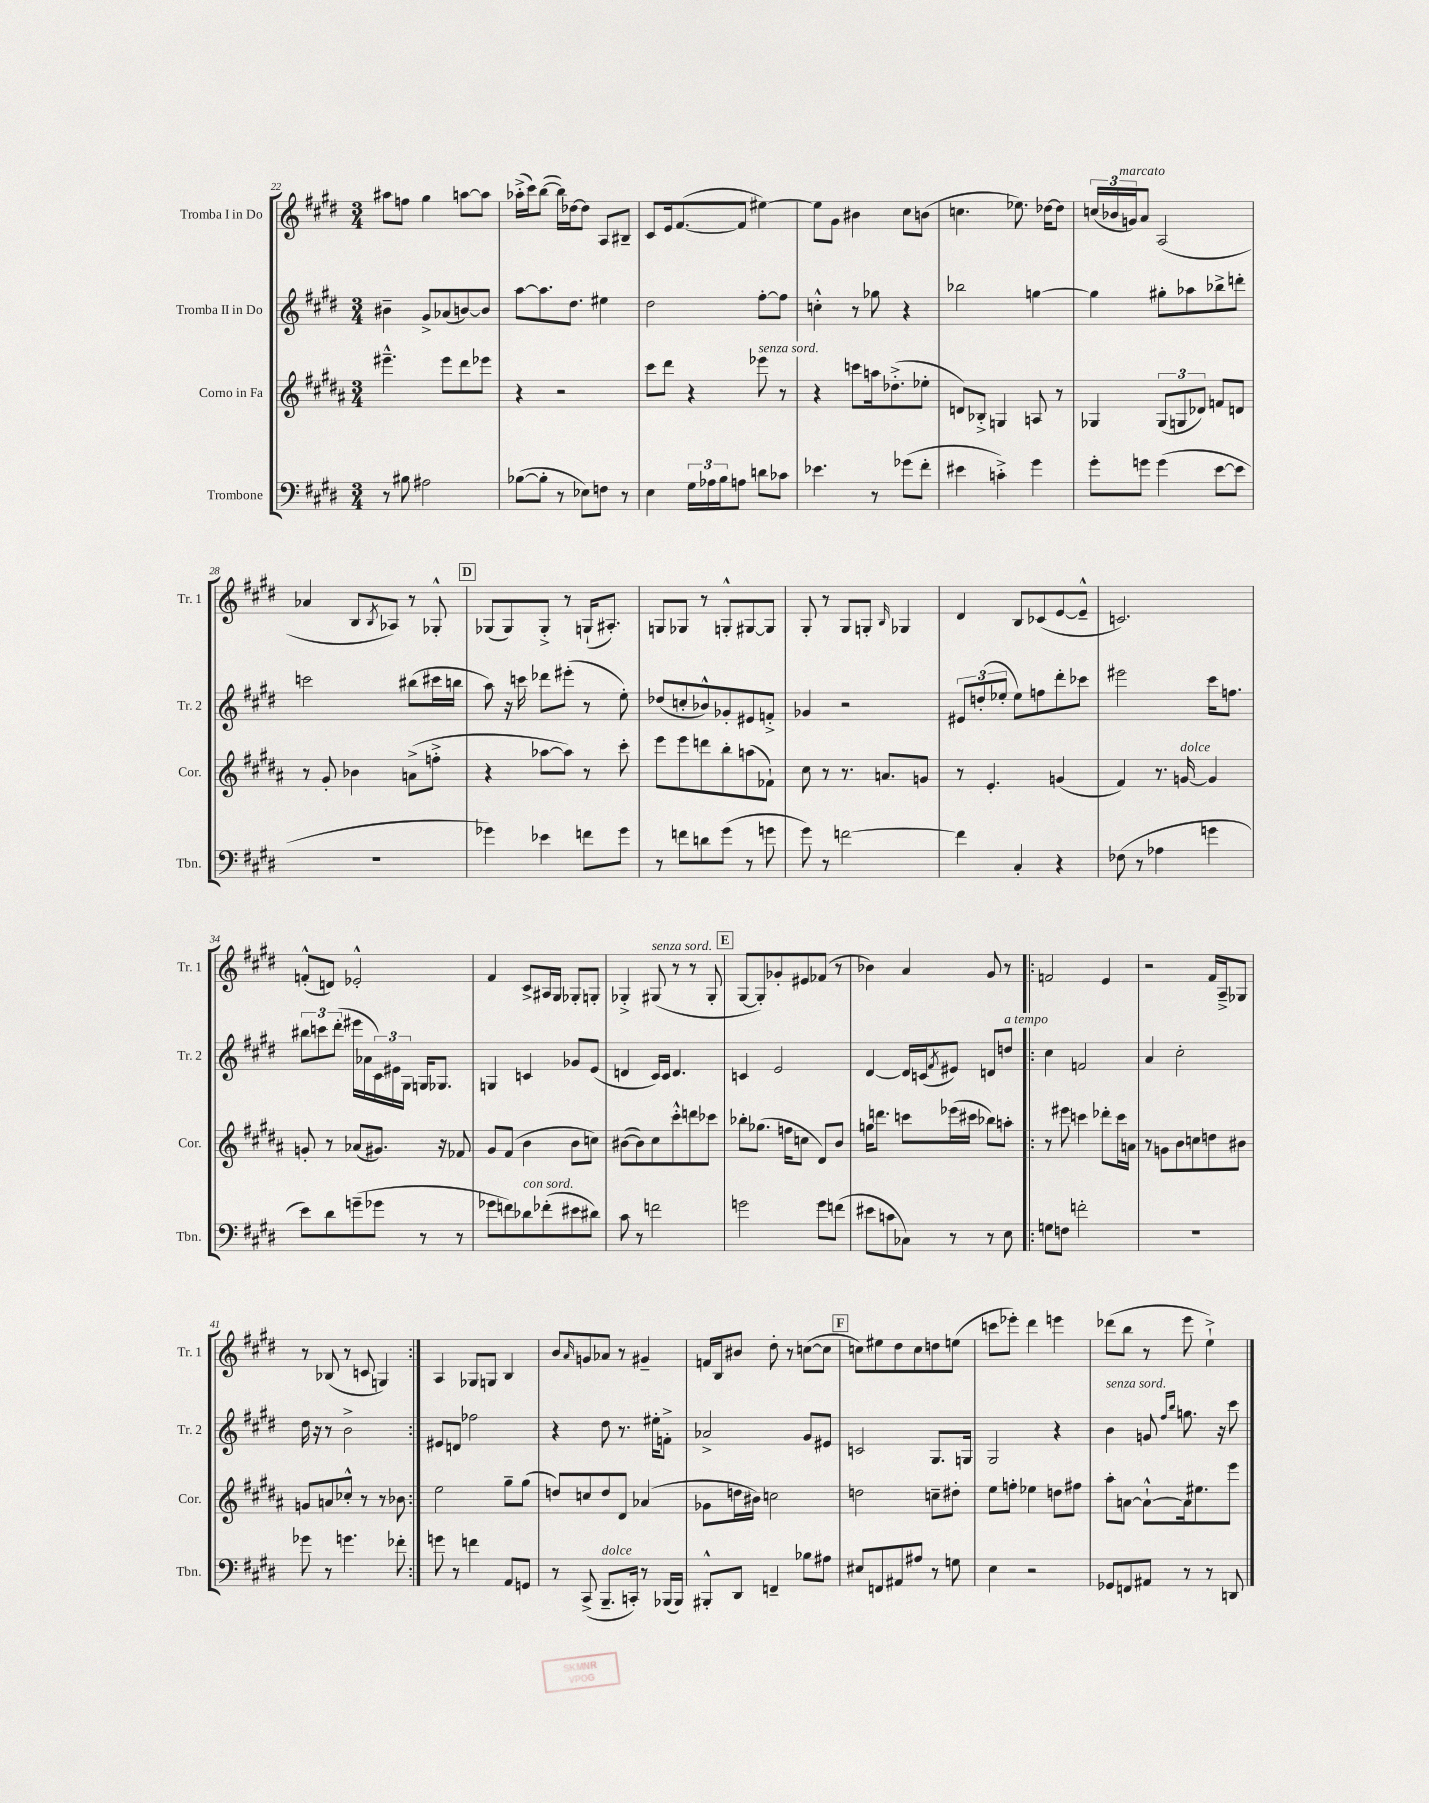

**kern	**kern	**kern	**kern
*part4	*part3	*part2	*part1
*staff4	*staff3	*staff2	*staff1
*I"Trombone	*I"Corno in Fa	*I"Tromba II in Do	*I"Tromba I in Do
*I'Tbn.	*I'Cor.	*I'Tr. 2	*I'Tr. 1
*clefF4	*clefG2	*clefG2	*clefG2
*k[f#c#g#d#]	*k[f#c#g#d#a#]	*k[f#c#g#d#]	*k[f#c#g#d#]
*M3/4	*M3/4	*M3/4	*M3/4
=22	=22	=22	=22
8r	4.eee#X~^^\	4b#X~\	8aa#X\L
8B#X\	.	.	8ffn\J
2A#X\	.	8g#^/L	4gg#\
.	8eee#\L	(8a-X/	.
.	8ddd#\	[8bn/)	[8aan\L
.	8eee-X\J	8b/J]	8aa\J]
=23	=23	=23	=23
([8B-X\L	4r	[8aa\L	(16aa-X'^\LL
.	.	.	16ccc#\J)
8B-'\J]	.	8.aa\]	([8bb\J
8r	2r	.	16bb\LL])
.	.	8.dd#\J	[16dd-X\J
8E-X\L)	.	.	8dd-\J]
8Fn\J	.	4ee#X\	8A/L
8r	.	.	8B#X~/J
=24	=24	=24	=24
4E\	8ccc#\L	2dd#\	8c#/L
.	8ddd#\J	.	16e/k
.	.	.	([8.f#/
24G#\LL	4r	.	.
24A-X\	.	.	.
24B\J	.	.	.
8An\J	.	.	8f#/J]
!	!LO:TX:a:i:t=senza sord.	!	!
8dn\L	8eee-X\	[8ff#'\L	[4ee#X\)
8c-X\J	8r	8ff#\J]	.
=25	=25	=25	=25
4.e-X\	4r	4ccn'^^\	8ee#\L]
.	.	.	8g#\J
.	8cccn\L	8r	4b#X\
8r	16aan\k	8gg-X\	.
.	(8.dd-X'^\	.	.
(8g-X\L	.	4r	8cc#\L
8f#'\J	8ee-X'\J	.	(8bn\J
=26	=26	=26	=26
4e#X\	8dn/L)	2bb-X\	4.ccn\
.	8B-X'^/J	.	.
4cn'^\)	4Gn/	.	.
.	.	.	8.ee-X\)
4g#\	8An/	[4ggn\	.
.	.	.	[16dd-X\KL
.	8r	.	8dd-\J]
=27	=27	=27	=27
8g#'\L	4G-X/	4gg\]	(24ccn/LL
.	.	.	24b-X/
!	!	!	!LO:TX:a:i:t=marcato
.	.	.	24gn/J)
8gn\J	.	.	8a/J
(4g\	(12G-/L	8gg#X'\L	(2A/
.	12Gn/	.	.
.	.	8aa-X\	.
.	12d-X/J)	.	.
[8e\L	8fn/L	8bb-X^\	.
8e\J]	8dn/J	8dddn'\J	.
!!LO:LB:g=z
=28	=28	=28	=28
2.r	8r	2cccn\	4a-X/
.	8g#'/	.	.
.	4b-X\	.	8B/L
.	.	.	8qB/
.	.	.	8A-X/J)
.	(8an^\L	(8bb#X\L	8r
.	8ffn'^\J	16ccc#X\L	8G-X'^^/
.	.	16bbn\JJ	.
!!LO:REH:place=s1:t=D
=29	=29	=29	=29
4g-X\)	4r	8aa\)	(8G-X/L
.	.	16r	8G-/)
.	.	16cccn\	.
4e-X\	[8aa-X\L	8ddd-X\L	8G-'^/J
.	8aa-\J])	(8eee#X'\J	8r
8fn\L	8r	8r	(16Gn`/KL
.	.	.	8.A#X'/J)
8g-\J	8ccc#'\	8ee'\)	.
=30	=30	=30	=30
8r	8eee\L	(8dd-X/L	8Gn/L
8fn\L	8eee\	8ccn'/	8G-X/J
8dn\	8dddn\	8b-X^^/)	8r
(8g#\J	8bb'\	8g-X'/	8Gn'^^/L
8r	(8aan\	8e#X/	[8G#X/
8gn\	8f-X`\J)	8fn'^/J	8G#/J]
=31	=31	=31	=31
8g#\)	8cc#\	4g-X/	8G#'/
8r	8r	.	8r
[2fn\	8.r	2r	8G#/L
.	.	.	8Gn'/J
.	8.an/L	.	.
.	.	.	16qqB/
.	.	.	4G-X/
.	8gn/J	.	.
=32	=32	=32	=32
4f\]	8r	12e#X/L	4d#/
.	.	(12ddn'/	.
.	4.e'/	.	.
.	.	12ee-X'/J	.
4C#'/	.	8ee-\L)	8B/L
.	.	8ffn\	(8c-X/
4r	(4gn/	8ddd#'\	[8e/
.	.	8ccc-X\J	8e~^^/J]
=33	=33	=33	=33
(8F-X\	4f#/)	2eee#X\	2.cn/)
8r	.	.	.
4A-X\	8.r	.	.
!	!LO:TX:a:i:t=dolce	!	!
.	[16gn/	.	.
4gn\	4g/]	16ccc#\KL	.
.	.	8.ffn\J	.
!!LO:LB:g=z
=34	=34	=34	=34
8e\L)	8gn'/	12bb#X\L	(8fn'^^/L
.	.	12cccn\	.
8d#\	8r	.	8dn/J)
.	.	(12ddd#'\J	.
(8gn~\	(8a-X/L	16eee#X\LL	2e-X'^^/
.	.	16a-X\	.
8g-X\J	8.g#X/J)	24c#\)	.
.	.	24e#X\	.
.	.	24G#\JJ	.
8r	.	16Gn/KL	.
.	16r	8.G-X/J	.
8r	8f-X/	.	.
=35	=35	=35	=35
8g-X\L	8g#/L	4Gn/	4f#/
8fn\)	(8f#/J	.	.
!LO:TX:a:i:t=con sord.	!	!	!
8d-X\	4b\	4cn/	8c#^/L
(8f-X'\	.	.	16A#X/L
.	.	.	16G#/JJ
8e#X\	8b\L	8g-X/L	8G-X'/L
8d#X\J)	8ccn\J)	(8e/J	8Gn'/J
=36	=36	=36	=36
8c#\	([8b#X\L	4dn/	4G-X'^/
8r	8b#\])	.	.
!	!	!	!LO:TX:a:i:t=senza sord.
2fn\	8cc#\	16c#/LL)	(8G#X/
.	.	16c#/JJ	.
.	8ccc#'^^\	4.d/	8r
.	8dddn\	.	8r
.	8ccc-X\J	.	8G#'/
!!LO:REH:place=s1:t=E
=37	=37	=37	=37
2gn\	8bb-X'\L	4cn/	[8G#/L
.	(8.gg-X\J	.	8G#'/])
.	.	2e/	8g-X'/
.	16ffn\KL	.	.
.	8ccn\J	.	8e#X/
8g\L	8d#/L)	.	(8f-X/J
(8fn\J	8b/J	.	8r
=38	=38	=38	=38
8e#X\L	16ggn\KL	[4d#/	4b-X\)
.	8.dddn\J	.	.
8cn\	.	.	.
8C-X\J)	8cccn\L	16d#/LL]	4a/
.	.	(16cn/J	.
.	.	8qf#/	.
8r	(16eee-X\L	8e#X/J)	.
.	16ccc#X\JJ	.	.
8r	8bb-X\L)	8dn/L	8g#/
!	!	!LO:TX:a:i:t=a tempo	!
8E\	8aan'\J	8ddn/J	8r
=39!|:	=39!|:	=39!|:	=39!|:
8Gn\L	8r	4cc#\	2fn/
8Fn\J	8eee#X\	.	.
2fn'\	4cccn\	2fn/	.
.	8ddd-X'\L	.	4e/
.	16ccc\L	.	.
.	16an\JJ	.	.
=40	=40	=40	=40
2.r	8r	4a/	2r
.	8gn\L	.	.
.	8b\	2cc#'\	.
.	8ccn\	.	.
.	8ddn\	.	16f#/LL
.	.	.	16A~^/J
.	8b#X\J	.	8G-X/J
!!LO:LB:g=z
=41	=41	=41	=41
8g-X\	8gn/L	16dd#\	8r
.	.	16r	.
8r	8an/	8r	(8B-X/
4.gn\	8cc-X'^^/J	2b^\	8r
.	8r	.	8cn/
.	8r	.	4Gn/)
8f-X'\	8b-X\	.	.
=42:|!	=42:|!	=42:|!	=42:|!
8gn\	2ee\	8e#X/L	4A/
8r	.	8dn/J	.
4fn\	.	2ff-X\	8G-X/L
.	.	.	8Gn/J
8AA/L	8gg#~\L	.	4B/
8GGn/J	(8gg#\J	.	.
=43	=43	=43	=43
8r	8ddn/L)	4r	8b/L
.	.	.	16qqa/
(8CC#^/	8ccn/	.	8gn/
!LO:TX:a:i:t=dolce	!	!	!
8.BBB~/L	8dd/	8dd#\	8a-X/J
.	8d#/J	8.r	8r
16CCn'/Jk)	.	.	.
8r	(4a-X/	.	4g#X~/
.	.	16ee#X'\KL	.
(16BBB-X/LL	.	8fn'^\J	.
16BBB-/JJ)	.	.	.
=44	=44	=44	=44
8BBB#X'^^/L	8g-X\L	2a-X^/	16fn/LL
.	.	.	16B/J
8DD#/J	16ddn\L	.	8b#X/J
.	16b#X\JJ)	.	.
4FFn~/	2ccn\	.	8dd#'\
.	.	.	8r
8B-X\L	.	8g#/L	([8ccn\L
8A#X\J	.	8e#X/J	8cc\J]
!!LO:REH:place=s1:t=F
=45	=45	=45	=45
8E#X/L	2ddn\	2cn/	8ccn\L)
8FFn/	.	.	8ee#X\
8AA#X/	.	.	8dd#\
8A#X/J	.	.	8cc\
8r	8ccn~\L	8.G#/L	8ddn\
8Gn\	8dd#X'\J	.	(8een\J
.	.	16Gn/Jk	.
=46	=46	=46	=46
4E\	8ee\L	2G#/	8cccn\L
.	8ffn'\J	.	8eee-X'\J)
2r	4ee-X\	.	4ddd#\
.	8ddn\L	4r	4eeen\
.	8ff#X\J	.	.
=47	=47	=47	=47
!	!	!LO:TX:a:i:t=senza sord.	!
8GG-X/L	8aa#'\L	4b\	(8ddd-X\L
8FFn/	[8an\J	.	8bb\J
8AA#X/J	8a`^^\L_	8gn/	8r
.	.	16qqff#/LL	.
.	.	16qqbb/JJ	.
8r	16a\k]	8.ggn\	8eee\
.	8.ee#X\	.	.
8r	.	.	4ee`^\)
.	.	16r	.
8DDn/	8eee\J	8ccc#\	.
==	==	==	==
*-	*-	*-	*-
